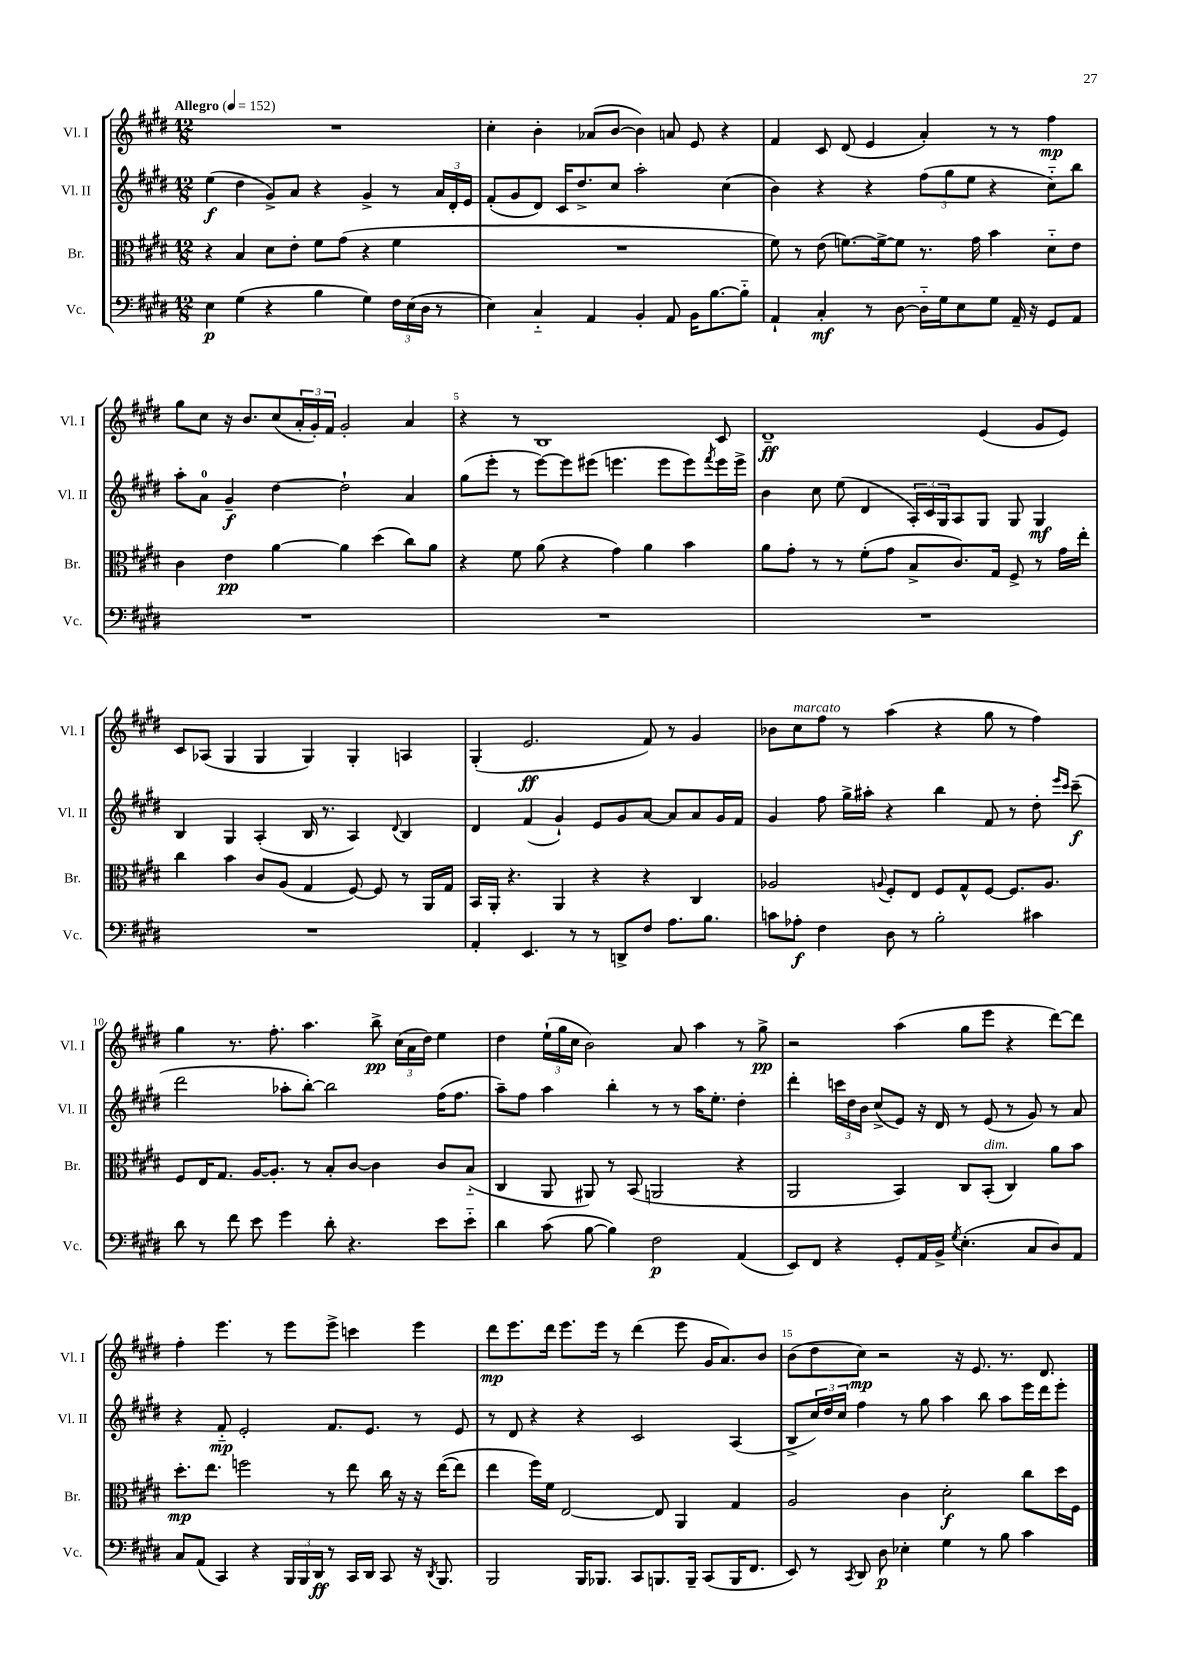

**kern	**kern	**kern	**kern
*staff4	*staff3	*staff2	*staff1
*clefF4	*clefC3	*clefG2	*clefG2
*k[f#c#g#d#]	*k[f#c#g#d#]	*k[f#c#g#d#]	*k[f#c#g#d#]
*M12/8	*M12/8	*M12/8	*M12/8
*MM152	*MM152	*MM152	*MM152
4E	4r	(4ee	1.r
(4G#	4B	4dd#	.
4r	8d#	8g#^)	.
.	8e'	8a	.
4B	8f#	4r	.
.	(8g#	.	.
4G#)	4r	4g#^	.
24F#	4f#	8r	.
(24E	.	.	.
24D#	.	.	.
8r	.	24a	.
.	.	24d#'	.
.	.	24e	.
=	=	=	=
4E)	1.r	(8f#'	4cc#'
.	.	8g#	.
4C#'~	.	8d#)	4b'
.	.	16c#	.
.	.	8.dd#^	.
4AA	.	.	(8a-
.	.	8cc#	[8b
4BB'	.	2aa'	4b])
8AA	.	.	8a
16BB	.	.	8e
[8.B	.	.	.
.	.	(4cc#	4r
8B'~]	.	.	.
=	=	=	=
4AA`	8f#)	4b)	4f#
.	8r	.	.
4C#'	(8e	4r	8c#
.	[8.f)	.	(8d#
8r	.	4r	4e
.	16f^_	.	.
[8D#	8f]	.	.
16D#'~]	8.r	(12ff#	4a')
16G#	.	.	.
.	.	12gg#	.
8E	.	.	.
.	.	12ee	.
.	16g#	.	.
8G#	4b	4r	8r
16AA~	.	.	8r
16r	.	.	.
8GG#	8d#'~	8cc#'~)	4ff#
8AA	8e	8bb	.
=	=	=	=
1.r	4c#	8aa'	8gg#
.	.	8a	8cc#
.	4e	4g#~	16r
.	.	.	8.b
.	[4a	[4dd#	(8cc#
.	.	.	24a'
.	.	.	24g#')
.	.	.	24f#
.	4a]	2dd#`]	2g#'
.	(4dd#	.	.
.	8cc#)	4a	4a
.	8a	.	.
=	=	=	=
1.r	4r	(8gg#	4r
.	.	8eee'	.
.	8f#	8r	8r
.	(8a	[8eee)	1B
.	4r	8eee]	.
.	.	(8eee#	.
.	4g#)	4.eee	.
.	4a	.	.
.	.	8eee	.
.	4b	8eee)	.
.	.	8qfff#	.
.	.	16eee	8c#
.	.	16eee^	.
=	=	=	=
1.r	8a	4b	1d#~
.	8g#'	.	.
.	8r	8cc#	.
.	8r	(8ee	.
.	(8f#'	4d#	.
.	8g#	.	.
.	8B^	24A')	.
.	.	24c#	.
.	.	24G#	.
.	8.c#)	8A	.
.	.	8G#	(4e
.	16G#	.	.
.	8F#^	8G#	.
.	8r	4G#	8g#
.	16g#	.	8e)
.	16ee'	.	.
=	=	=	=
1.r	4cc#	4B	8c#
.	.	.	(8A-
.	4b	4G#	4G#
.	8c#	(4A'	4G#
.	(8A	.	.
.	4G#	16B	4G#)
.	.	8.r	.
.	[8F#)	4A)	4G#'
.	8F#]	.	.
.	.	8qqd#	.
.	8r	4B	4A
.	16AA	.	.
.	16G#	.	.
=	=	=	=
4AA'	16BB	4d#	(4G#'
.	16AA'	.	.
.	4.r	.	.
4.EE	.	(4f#	2.e
.	4AA	4g#`)	.
8r	.	.	.
8r	4r	8e	.
8DD^	.	8g#	.
8F#	4r	[8a	8f#)
8.A	.	8a]	8r
.	4C#	8a	4g#
8.B	.	.	.
.	.	16g#	.
.	.	16f#	.
=	=	=	=
8c	2A-	4g#	8b-
8A-'	.	.	8cc#
4F#	.	8ff#	8ff#
.	.	16gg#^	8r
.	.	16aa#'	.
.	8qqA	.	.
8D#	8F#'	4r	(4aa
8r	8E	.	.
2B'	8F#	4bb	4r
.	8G#^^	.	.
.	[8F#	8f#	8gg#
.	8.F#]	8r	8r
4c#	.	8dd#'	4ff#)
.	8.A	.	.
.	.	16qqeee	.
.	.	16qqccc#	.
.	.	(8ccc#~	.
=	=	=	=
8d#	8F#	2ddd#	4gg#
8r	16E	.	.
.	8.G#	.	.
8f#	.	.	8.r
8e	[16A	.	.
.	8.A']	.	8.ff#'
4g#	.	8aa-'	.
.	8r	[8bb')	4.aa
8d#'	8B'	2bb]	.
4.r	[8c#	.	.
.	4c#]	.	8bb^
.	.	.	(24cc#
.	.	.	24a
.	.	.	24dd#)
8e	8c#	(16ff#	4ee
.	.	8.ff#	.
8e'~	(8B'~	.	.
=	=	=	=
4d#	4C#	8aa~)	4dd#
.	.	8ff#	.
(8c#	8AA	4aa	(24ee`
.	.	.	24gg#
.	.	.	24cc#
[8B	8AA#)	.	2b)
4B])	8r	4bb'	.
.	(8BB	.	.
2F#	2AA	8r	.
.	.	8r	8a
.	.	16aa	4aa
.	.	8.ee'	.
(4AA	4r	4dd#'	8r
.	.	.	8gg#^
=	=	=	=
8EE)	2AA	4ddd#'	2r
8FF#	.	.	.
4r	.	24ccc	.
.	.	24dd#	.
.	.	24b	.
.	.	(8cc#^	.
8GG#'	4BB)	8e)	(4aa
16AA	.	16r	.
16BB^	.	16d#	.
8qG#	.	.	.
(4.E'	8C#	8r	8gg#
.	(8BB'	(8e	8eee
.	4C#)	8r	4r
8C#	.	8g#)	.
8D#)	8a	8r	[8ddd#)
8AA	8b	8a	8ddd#]
=	=	=	=
8C#	8.dd#'	4r	4ff#'
(8AA	.	.	.
.	8.ee	.	.
4CC#)	.	8f#'~	4.eee
.	2ff	2e'	.
4r	.	.	.
.	.	.	8r
24BBB	.	.	8eee
24BBB	.	.	.
24DD#	.	.	.
8r	8r	8.f#	8eee^
16CC#	8ee	.	4ccc
16DD#	.	8.e	.
8CC#	16cc#	.	.
.	16r	.	.
16r	16r	8r	4eee
8qDD#	.	.	.
8.BBB	([16ee	.	.
.	8ee]	8e	.
=	=	=	=
2BBB	4ee	8r	8ddd#
.	.	8d#	8.eee
.	16ff#)	4r	.
.	16f#	.	16ddd#
.	[2E	.	8.eee
16BBB	.	4r	.
8.BBB-	.	.	16eee
.	.	.	8r
8CC#	.	2c#	(4ddd#
8.BBB	8E]	.	.
.	4AA	.	8eee
16BBB~	.	.	.
(8CC#	.	.	16g#
.	.	.	8.a)
16BBB	4G#	(4A	.
8.FF#	.	.	.
.	.	.	8b
=	=	=	=
8EE)	2A	8B^	(8b
8r	.	24cc#)	8dd#
.	.	24dd#	.
.	.	24cc#	.
8qCC#	.	.	.
8DD#	.	4ff#	8cc#)
8D#	.	.	2r
4E-'	4c#	8r	.
.	.	8gg#	.
4G#	2d#'	4aa	.
.	.	.	16r
.	.	.	8.e
8r	.	8bb	.
8B	.	8aa	8.r
4c#	8cc#	16eee	.
.	.	16ddd#	8.d#
.	16dd#	8eee'	.
.	16F#	.	.
==	==	==	==
*-	*-	*-	*-
